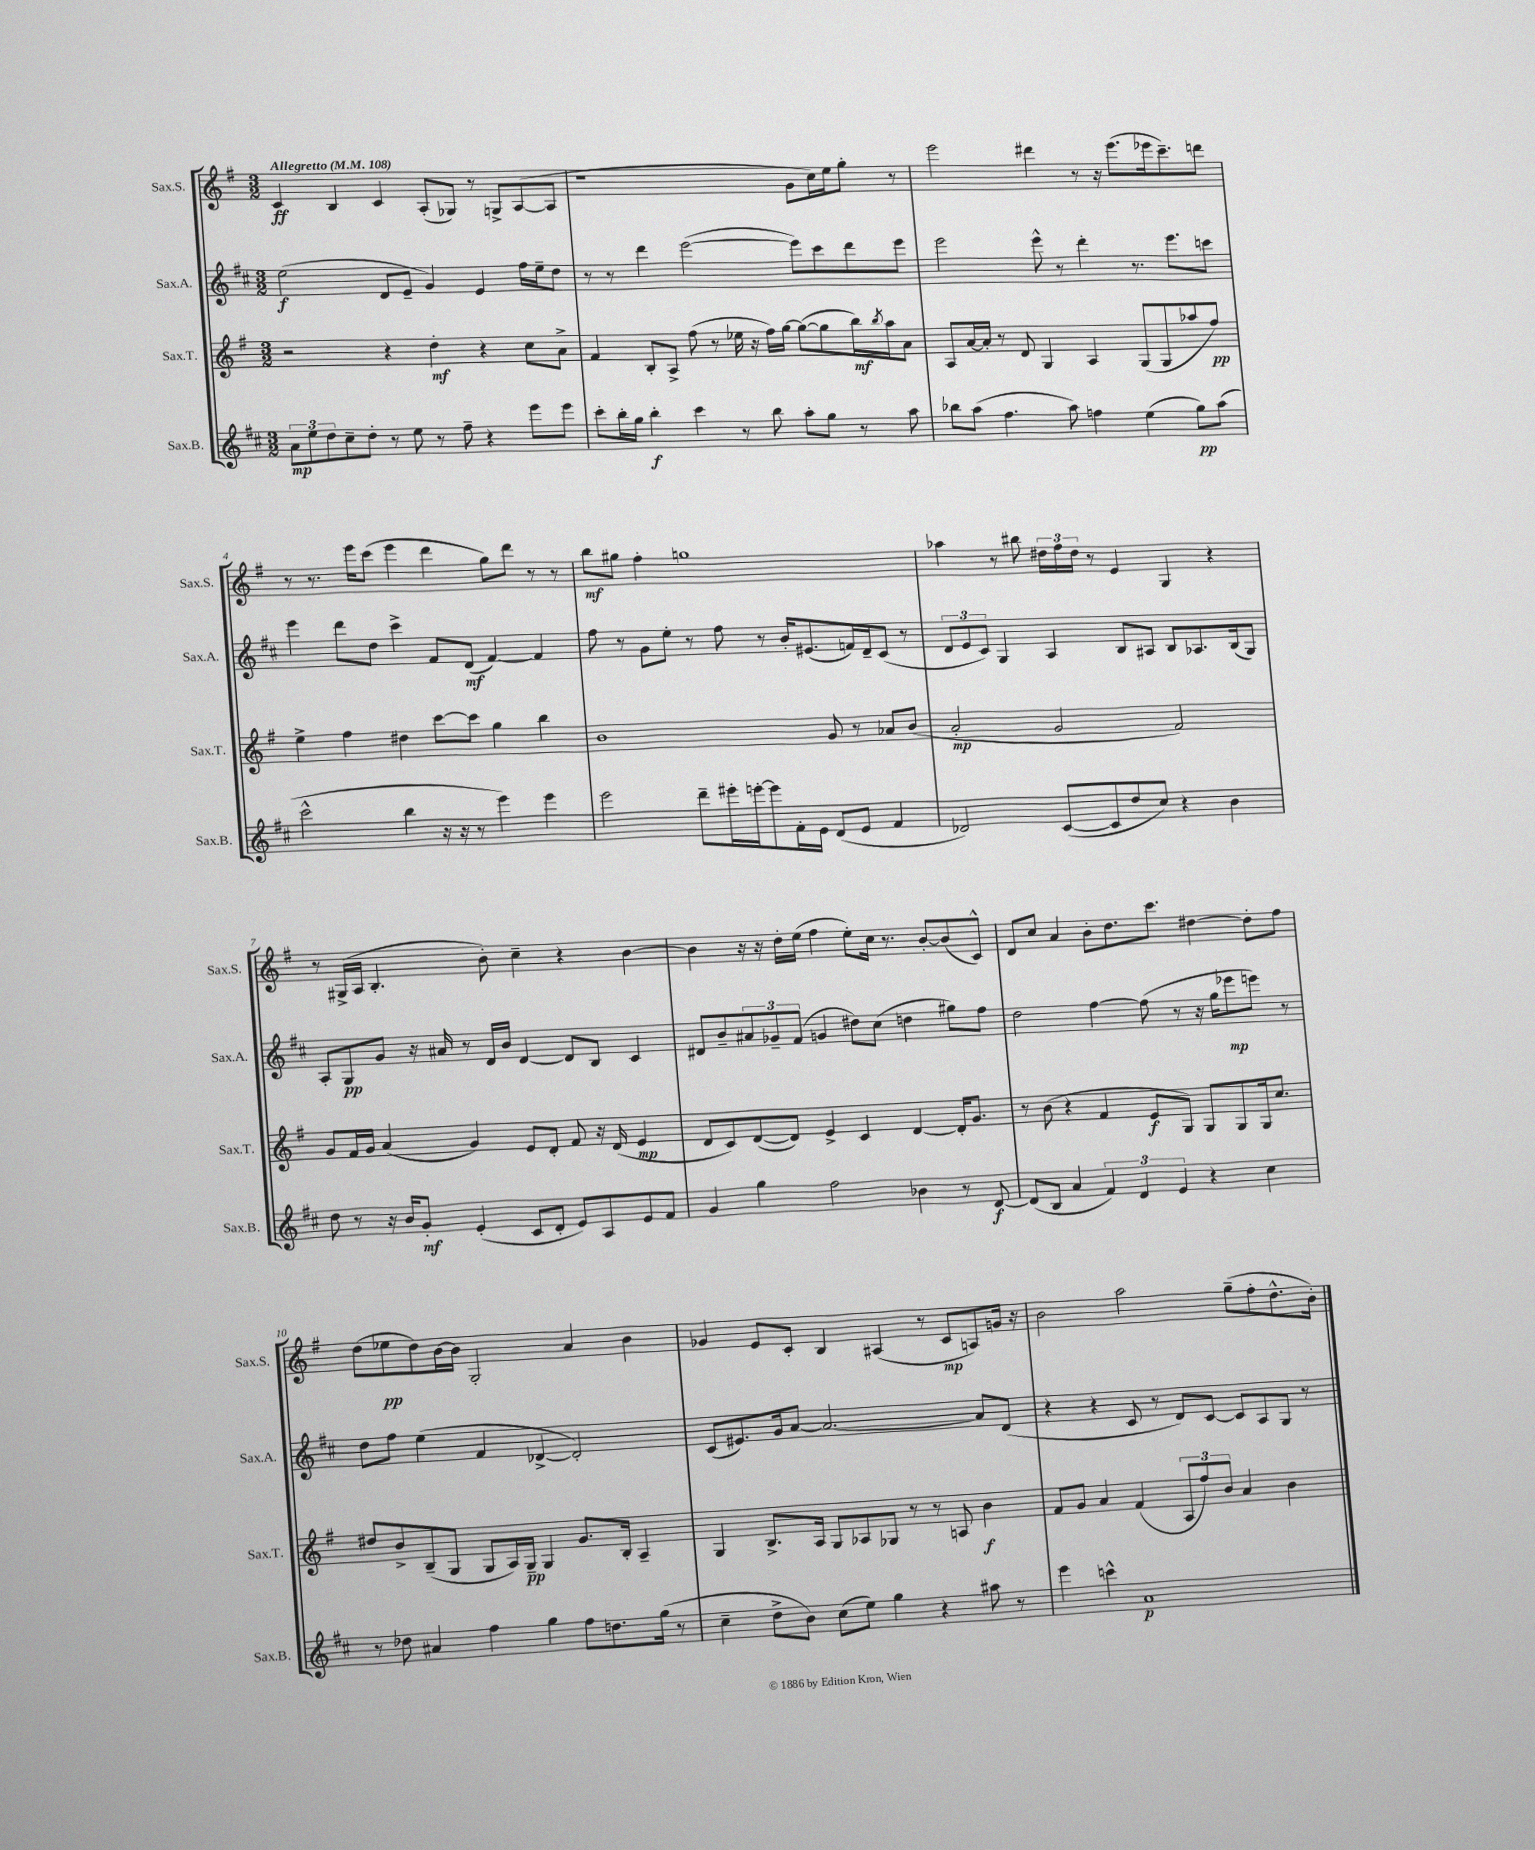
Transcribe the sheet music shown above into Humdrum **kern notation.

**kern	**dynam	**kern	**dynam	**kern	**dynam	**kern	**dynam
*part4	*part4	*part3	*part3	*part2	*part2	*part1	*part1
*staff4	*staff4	*staff3	*staff3	*staff2	*staff2	*staff1	*staff1
*I"Sax.B.	*	*I"Sax.T.	*	*I"Sax.A.	*	*I"Sax.S.	*
*I'Sax.B.	*	*I'Sax.T.	*	*I'Sax.A.	*	*I'Sax.S.	*
*clefG2	*	*clefG2	*	*clefG2	*	*clefG2	*
*k[f#c#]	*	*k[f#]	*	*k[f#c#]	*	*k[f#]	*
*M3/2	*	*M3/2	*	*M3/2	*	*M3/2	*
*MM108	*	*MM108	*	*MM108	*	*MM108	*
=1	=1	=1	=1	=1	=1	=1	=1
!	!	!	!	!	!	!LO:TX:a:B:t=Allegretto	!
12a\L	mp	2r	.	(2ee\	f	4c/	ff
12ee\	.	.	.	.	.	.	.
12dd\	.	.	.	.	.	.	.
8cc#~\	.	.	.	.	.	4B/	.
8dd'\J	.	.	.	.	.	.	.
8r	.	4r	.	8d/L	.	4c/	.
8ee\	.	.	.	8e~/J	.	.	.
8r	.	4dd'\	mf	4g/)	.	(8A'/L	.
8ff#~\	.	.	.	.	.	8G-X/J)	.
4r	.	4r	.	4e/	.	8r	.
.	.	.	.	.	.	8Gn^/L	.
8eee\L	.	8cc\L	.	16ff#\LL	.	([8A/	.
.	.	.	.	16ee~\J	.	.	.
8eee\J	.	8a^\J	.	8dd\J	.	8A/J]	.
=2	=2	=2	=2	=2	=2	=2	=2
8ccc#'\L	.	4f#/	.	8r	.	1r	.
16bb'\L	.	.	.	8r	.	.	.
16gg\JJ	.	.	.	.	.	.	.
4bb'\	f	8B'/L	.	4ddd\	.	.	.
.	.	8A^/J	.	.	.	.	.
4ccc#\	.	(8ff#\	.	([2eee\	.	.	.
.	.	8r	.	.	.	.	.
8r	.	16ee-X\	.	.	.	.	.
.	.	16r	.	.	.	.	.
8bb\	.	16ff#\LL)	.	.	.	.	.
.	.	[16gg\JJ	.	.	.	.	.
8aa'\L	.	(8gg\L_	.	8eee\L])	.	8g\L	.
8gg\J	.	8gg\]	.	8ccc#\	.	16cc\L)	.
.	.	.	.	.	.	16ee\J	.
8r	.	16bb\L)	mf	8ddd\	.	8gg'\J	.
.	.	8qbb/	.	.	.	.	.
.	.	16aa\J	.	.	.	.	.
8aa\	.	8a\J	.	8eee\J	.	8r	.
=3	=3	=3	=3	=3	=3	=3	=3
8bb-X\L	.	8A/L	.	2eee\	.	2eee\	.
(8aa\J	.	[16a/L	.	.	.	.	.
.	.	16a'/JJ]	.	.	.	.	.
4.ff#\	.	8r	.	.	.	.	.
.	.	8d/	.	.	.	.	.
.	.	4G/	.	8eee^^\	.	4ddd#X\	.
8aa\)	.	.	.	8r	.	.	.
4ffn\	.	4A/	.	4ddd'\	.	8r	.
.	.	.	.	.	.	16r	.
.	.	.	.	.	.	(8.eee\L	.
(4ee\	.	(8G/L	.	8.r	.	.	.
.	.	8G/	.	.	.	16eee-X\k	.
.	.	.	.	8.eee\L	.	8.ccc~\)	.
8gg\L)	pp	8aa-X/	.	.	.	.	.
(8aa\J	.	8ff#/J)	pp	8cccn\J	.	8dddn\J	.
!!LO:LB:g=z
=4	=4	=4	=4	=4	=4	=4	=4
2ccc#^^\	.	4ee^\	.	4eee\	.	8r	.
.	.	.	.	.	.	8.r	.
.	.	4ff#\	.	8ddd\L	.	.	.
.	.	.	.	.	.	16eee\KL	.
.	.	.	.	8dd\J	.	(8ccc\J	.
4bb\	.	4dd#X\	.	4ccc#^\	.	4eee\	.
16r	.	[8ccc\L	.	8f#/L	.	4ddd\	.
16r	.	.	.	.	.	.	.
8r	.	8ccc\J]	.	(8d/J	mf	.	.
4eee\)	.	4gg\	.	[4f#/)	.	8gg\L)	.
.	.	.	.	.	.	8ddd\J	.
4eee\	.	4bb\	.	4f#/]	.	8r	.
.	.	.	.	.	.	8r	.
=5	=5	=5	=5	=5	=5	=5	=5
2eee\	.	1b	.	8ff#\	.	8bb\L	mf
.	.	.	.	8r	.	8gg#X\J	.
.	.	.	.	8g\L	.	4ff#'\	.
.	.	.	.	8ee'\J	.	.	.
8ddd~\L	.	.	.	8r	.	1ggn	.
16eee#X'\L	.	.	.	8ff#\	.	.	.
[16eeen'\J	.	.	.	.	.	.	.
8eee\]	.	.	.	8r	.	.	.
16f#'\L	.	.	.	16b'/KL	.	.	.
16e\JJ	.	.	.	(8.e#X/	.	.	.
(8d/L	.	8g/	.	.	.	.	.
8e/J	.	8r	.	16fn/L)	.	.	.
.	.	.	.	16d~/J	.	.	.
4f#/	.	8a-X/L	.	(8c#/J	.	.	.
.	.	(8b/J	.	8r	.	.	.
=6	=6	=6	=6	=6	=6	=6	=6
2d-X/)	.	2a'/	mp	12d/L	.	4aa-X\	.
.	.	.	.	12e/	.	.	.
.	.	.	.	12c#/J)	.	.	.
.	.	.	.	4G/	.	8r	.
.	.	.	.	.	.	8bb#X\	.
([8c#/L	.	2g/	.	4A/	.	24dd#X\LL	.
.	.	.	.	.	.	24ff#\	.
.	.	.	.	.	.	24dd#\JJ	.
8c#/]	.	.	.	.	.	8r	.
8dd/	.	.	.	8B/L	.	4e/	.
8cc#/J)	.	.	.	8A#X/J	.	.	.
4r	.	2f#/)	.	8B/L	.	4G/	.
.	.	.	.	8.A-X/	.	.	.
4b\	.	.	.	.	.	4r	.
.	.	.	.	(16B/k	.	.	.
.	.	.	.	8G/J)	.	.	.
!!LO:LB:g=z
=7	=7	=7	=7	=7	=7	=7	=7
8dd\	.	8g/L	.	8A'/L	.	8r	.
8r	.	16f#/L	.	8G/	pp	(16G#X^/LL	.
.	.	16g/JJ	.	.	.	16A/JJ	.
16r	.	(4a/	.	8g/J	.	4.B'/	.
16b/KL	.	.	.	.	.	.	.
8g'/J	mf	.	.	16r	.	.	.
.	.	.	.	16a#X/	.	.	.
(4e'/	.	4g/)	.	8r	.	.	.
.	.	.	.	16d/LL	.	8b'\)	.
.	.	.	.	16b/JJ	.	.	.
8c#/L	.	8e/L	.	[4d/	.	4cc~\	.
8d'/J	.	8d'/J	.	.	.	.	.
8e/L)	.	8f#/	.	8d/L]	.	4r	.
8A/	.	16r	.	8B/J	.	.	.
.	.	(16d/	.	.	.	.	.
8e/	.	4e/	mp	4c#/	.	[4b\	.
8f#/J	.	.	.	.	.	.	.
=8	=8	=8	=8	=8	=8	=8	=8
4g/	.	8d/L	.	8d#X/L	.	4b\]	.
.	.	8c/)	.	8b~/	.	.	.
4gg\	.	([8d/	.	12a#X/	.	16r	.
.	.	.	.	.	.	16r	.
.	.	.	.	12g-X~/	.	.	.
.	.	8d/J])	.	.	.	16dd'\LL	.
.	.	.	.	(12f#/J	.	.	.
.	.	.	.	.	.	(16ee\JJ	.
2ff#\	.	4e^/	.	4gn/	.	4ff#\	.
.	.	4c/	.	8dd#X\L)	.	8ee'\L)	.
.	.	.	.	(8cc#\J	.	16cc\Jk	.
.	.	.	.	.	.	8.r	.
4b-X\	.	[4d/	.	4ddn\	.	.	.
.	.	.	.	.	.	[8b'/L	.
8r	.	16d'/KL]	.	8gg#X\L)	.	(8b/]	.
.	.	8.g/J	.	.	.	.	.
[8d/	f	.	.	8ff#\J	.	8c^^/J)	.
=9	=9	=9	=9	=9	=9	=9	=9
(8d/L]	.	8r	.	2dd\	.	8d/L	.
8B/J	.	(8b\	.	.	.	8cc/J	.
4a/	.	4r	.	.	.	4a/	.
6f#/)	.	4f#/	.	[4ff#\	.	8b'\L	.
.	.	.	.	.	.	8.dd\	.
6d/	.	.	.	.	.	.	.
.	.	8e/L	f	(8ff#\]	.	.	.
.	.	.	.	.	.	8.ccc\J	.
6e/	.	.	.	.	.	.	.
.	.	8G/J)	.	8r	.	.	.
4r	.	8G/L	.	16r	.	[4dd#X\	.
.	.	.	.	16gg\KL	.	.	.
.	.	8G/	.	8eee-X\	mp	.	.
4cc#\	.	16G/k	.	8eeen\J)	.	8dd#'\L]	.
.	.	8.cc/J	.	.	.	.	.
.	.	.	.	8r	.	8ff#\J	.
!!LO:LB:g=z
=10	=10	=10	=10	=10	=10	=10	=10
8r	.	8dd#X/L	.	8dd\L	.	(8dd\L	.
8dd-X\	.	8b^/	.	8ff#\J	.	8ee-X\	pp
4a#X/	.	(8B~/	.	(4ee\	.	8dd\)	.
.	.	8G/J	.	.	.	[16b\L	.
.	.	.	.	.	.	16b\JJ]	.
4ff#\	.	8G/L	.	4f#/	.	2G'/	.
.	.	16A/L)	.	.	.	.	.
.	.	16G~/JJ	pp	.	.	.	.
4gg\	.	4G/	.	[4d-X^/	.	.	.
8ff#\L	.	8.g/L	.	2d-'/])	.	4a/	.
8.ddn\	.	.	.	.	.	.	.
.	.	16B'/Jk	.	.	.	.	.
.	.	4A~/	.	.	.	4b\	.
(16gg\Jk	.	.	.	.	.	.	.
8r	.	.	.	.	.	.	.
=11	=11	=11	=11	=11	=11	=11	=11
4cc#~\	.	4G/	.	(8c#/L	.	4g-X/	.
.	.	.	.	8.e#X/)	.	.	.
8dd^\L	.	8.B^/L	.	.	.	8e/L	.
.	.	.	.	16g/k	.	.	.
8b\J)	.	.	.	[8a/J	.	8c'/J	.
.	.	16A/Jk	.	.	.	.	.
(8cc#\L	.	8G/L	.	2.a/_	.	4B/	.
8ee\J)	.	8A-X/	.	.	.	.	.
4gg\	.	8G-X/J	.	.	.	(4A#X/	.
.	.	8r	.	.	.	.	.
4r	.	8r	.	.	.	8r	.
.	.	8An/	.	.	.	8c/L	mp
8aa#X\	.	4b\	f	8a/L]	.	8An/)	.
8r	.	.	.	(8d/J	.	16gn/Jk	.
.	.	.	.	.	.	16r	.
=12	=12	=12	=12	=12	=12	=12	=12
4eee\	.	8f#/L	.	4r	.	2b\	.
.	.	8g/J	.	.	.	.	.
4cccn^^\	.	4a/	.	4r	.	.	.
1a	p	(4f#/	.	8c#/	.	2aa\	.
.	.	.	.	8r	.	.	.
.	.	12A/L	.	8d/L)	.	.	.
.	.	12ff#/)	.	.	.	.	.
.	.	.	.	[8c#/J	.	.	.
.	.	12b/J	.	.	.	.	.
.	.	4a/	.	8c#/L]	.	(8gg~\L	.
.	.	.	.	8A/	.	8ff#'\	.
.	.	4b\	.	8G/J	.	8.dd^^\	.
.	.	.	.	8r	.	.	.
.	.	.	.	.	.	16b'\Jk)	.
==	==	==	==	==	==	==	==
*-	*-	*-	*-	*-	*-	*-	*-
